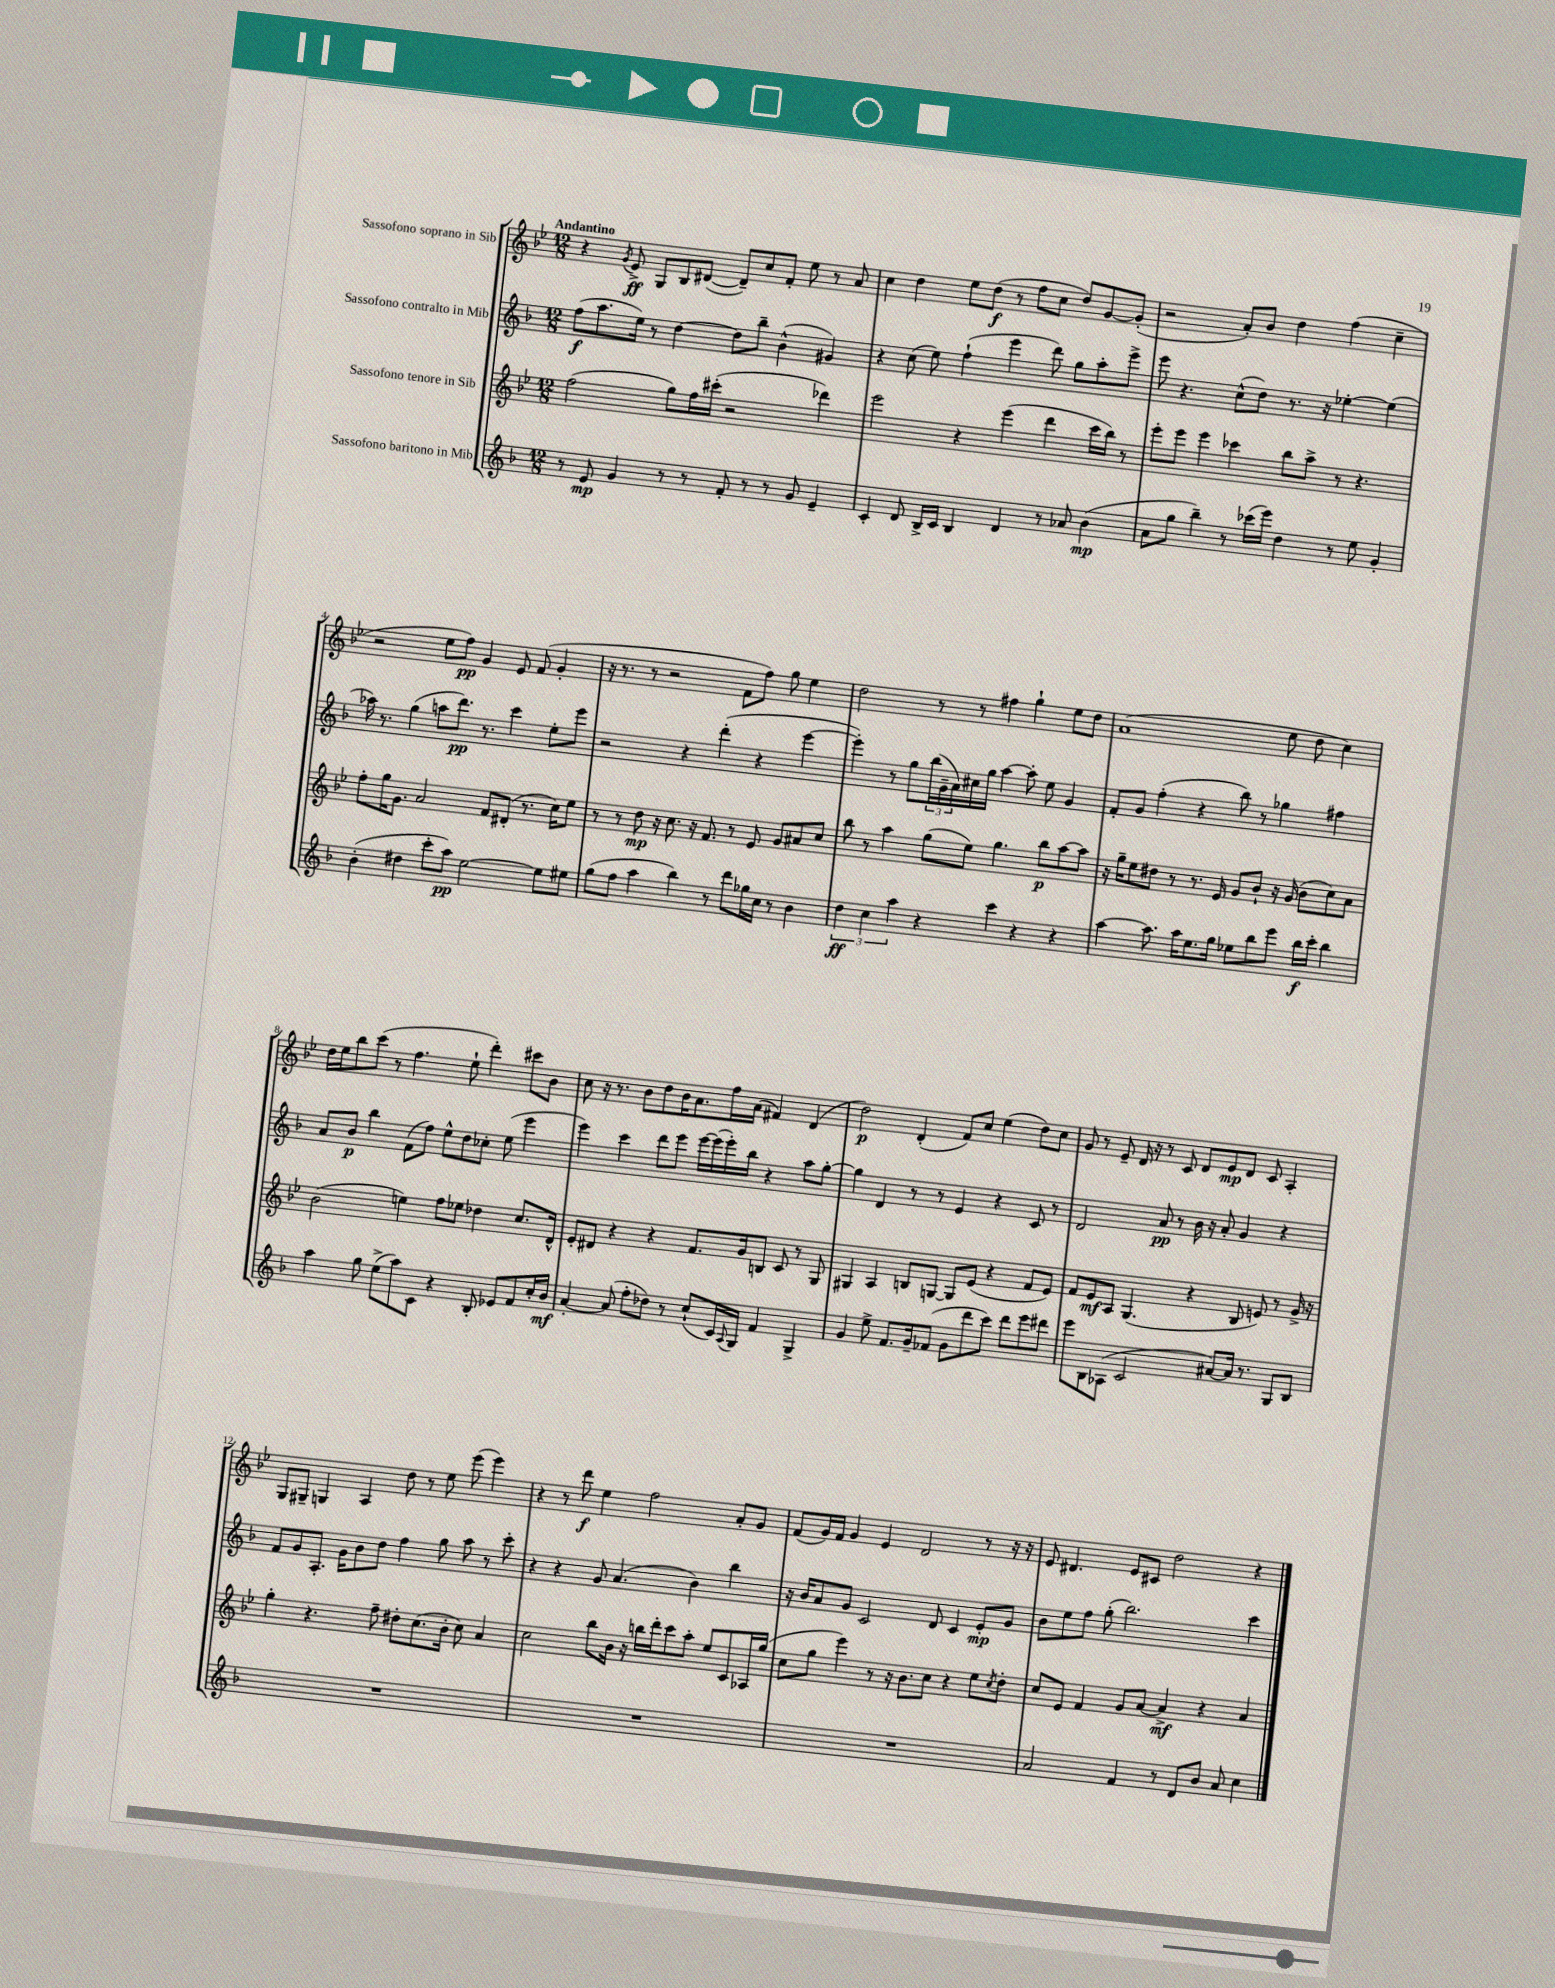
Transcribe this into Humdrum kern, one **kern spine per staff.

**kern	**dynam	**kern	**dynam	**kern	**dynam	**kern	**dynam
*part4	*part4	*part3	*part3	*part2	*part2	*part1	*part1
*staff4	*staff4	*staff3	*staff3	*staff2	*staff2	*staff1	*staff1
*I"Sassofono baritono in Mib	*	*I"Sassofono tenore in Sib	*	*I"Sassofono contralto in Mib	*	*I"Sassofono soprano in Sib	*
*clefG2	*	*clefG2	*	*clefG2	*	*clefG2	*
*k[b-]	*	*k[b-e-]	*	*k[b-]	*	*k[b-e-]	*
*M12/8	*	*M12/8	*	*M12/8	*	*M12/8	*
=1	=1	=1	=1	=1	=1	=1	=1
!	!	!	!	!	!	!LO:TX:a:B:t=Andantino	!
8r	.	(2ff\	.	(8ff\L	f	4r	.
8e/	mp	.	.	8.aa\	.	.	.
.	.	.	.	.	.	8qg/	.
4g/	.	.	.	.	.	8e-^/	ff
.	.	.	.	16ee\Jk)	.	.	.
.	.	.	.	8r	.	8G/L	.
8r	.	8gg\L)	.	[4dd\	.	8B-/	.
8r	.	16ff\L	.	.	.	([8d#X/J	.
.	.	(16ccc#X'\JJ	.	.	.	.	.
8f'/	.	2r	.	8dd\L]	.	8d#~/L])	.
8r	.	.	.	8bb-~\J	.	8cc/	.
8r	.	.	.	(4b-^^\	.	8f'/J	.
8g/	.	.	.	.	.	8ee-\	.
4e~/	.	4ddd-X\)	.	4g#X/)	.	8r	.
.	.	.	.	.	.	8a/	.
=2	=2	=2	=2	=2	=2	=2	=2
4c'/	.	2eee-\	.	4r	.	4cc\	.
8d/	.	.	.	(8cc\	.	4dd\	.
16B-^/LL	.	.	.	8ee\)	.	.	.
16c/JJ	.	.	.	.	.	.	.
4B-/	.	4r	.	(4ff`\	.	8ee-\L	.
.	.	.	.	.	.	(8dd\J	f
4d/	.	(4eee-\	.	4eee\	.	8r	.
.	.	.	.	.	.	8ff\L	.
8r	.	4ddd\	.	8ddd\)	.	8cc\J	.
8a-X/	.	.	.	8gg\L	.	8dd/L)	.
(4b-\	mp	16ccc\LL	.	8aa'\	.	[8g/	.
.	.	16bb-\JJ)	.	.	.	.	.
.	.	8r	.	8eee^\J	.	(8g'/J]	.
=3	=3	=3	=3	=3	=3	=3	=3
8a\L	.	8eee-'\L	.	8eee\	.	2r	.
8gg\J	.	8eee-\J	.	4.r	.	.	.
4bb-~\)	.	4eee-\	.	.	.	.	.
8r	.	4ccc-X\	.	(8cc^^\L	.	8a'/L)	.
(16ccc-X\LL	.	.	.	8dd\J)	.	8b-/J	.
16eee\JJ)	.	.	.	.	.	.	.
4dd\	.	8bb-\L	.	8.r	.	4dd\	.
.	.	8aa^\J	.	.	.	.	.
.	.	.	.	16r	.	.	.
8r	.	8r	.	[4ee-X'\	.	(4ff\	.
8ee\	.	4.r	.	.	.	.	.
4g'/	.	.	.	(4ee-\]	.	4cc~\	.
!!LO:LB:g=z
=4	=4	=4	=4	=4	=4	=4	=4
(4b-'\	.	8ff'\L	.	16aa-X\)	.	2r	.
.	.	.	.	8.r	.	.	.
.	.	16gg\K	.	.	.	.	.
.	.	8.g\J	.	.	.	.	.
4dd#X\	.	.	.	(4gg\	.	.	.
.	.	2a/	.	.	.	.	.
8ccc'\L	.	.	.	8aan\L	.	8ee-\L	.
8aa\J)	pp	.	.	8.ddd\J)	pp	8ff\J)	pp
[2ee\	.	.	.	.	.	4g/	.
.	.	.	.	8.r	.	.	.
.	.	8f/L	.	.	.	.	.
.	.	(8d#X'/J	.	4ccc\	.	8e-/	.
.	.	8.r	.	.	.	(8f/	.
8ee\L]	.	.	.	8ee'\L	.	4g'/	.
.	.	16cc\KL)	.	.	.	.	.
8ee#X\J	.	8ee-\J	.	8eee\J	.	.	.
=5	=5	=5	=5	=5	=5	=5	=5
(8gg\L	.	8r	.	2r	.	16r	.
.	.	.	.	.	.	8.r	.
8ff\J	.	8r	.	.	.	.	.
4aa\	.	8dd\	mp	.	.	8r	.
.	.	16r	.	.	.	2r	.
.	.	8.cc\	.	.	.	.	.
4bb-\)	.	.	.	4r	.	.	.
.	.	16r	.	.	.	.	.
.	.	8.f/	.	.	.	.	.
8r	.	.	.	(4ddd'\	.	.	.
8ddd\L	.	8r	.	.	.	8f\L	.
16gg-X\L	.	8e-/	.	4r	.	8ff\J)	.
16cc\JJ	.	.	.	.	.	.	.
8r	.	8g/L	.	.	.	8gg\	.
4b-\	.	8a#X/	.	[4eee\	.	4ee-\	.
.	.	8cc/J	.	.	.	.	.
=6	=6	=6	=6	=6	=6	=6	=6
6dd\	ff	8bb-\	.	4eee'\])	.	2dd\	.
.	.	8r	.	.	.	.	.
6cc\	.	.	.	.	.	.	.
.	.	4aa\	.	8r	.	.	.
6aa\	.	.	.	.	.	.	.
.	.	.	.	8gg\L	.	.	.
4r	.	(8gg\L	.	(24bb-\L	.	8r	.
.	.	.	.	24g~\	.	.	.
.	.	.	.	24a\)	.	.	.
.	.	8ee-\J)	.	16cc#X\	.	8r	.
.	.	.	.	16gg\JJ	.	.	.
4ccc\	.	4.gg\	.	[4aa\	.	4ff#X\	.
4r	.	.	.	8aa'\]	.	4gg`\	.
.	.	8bb-\L	p	8ee\	.	.	.
4r	.	[8aa\	.	4g/	.	8ee-\L	.
.	.	8aa\J]	.	.	.	8dd\J	.
=7	=7	=7	=7	=7	=7	=7	=7
[4aa\	.	16r	.	8f'/L	.	(1a	.
.	.	16gg~\KL	.	.	.	.	.
.	.	8ee-\	.	8g/J	.	.	.
8.aa\]	.	8dd#X\J	.	(4ff'\	.	.	.
.	.	8r	.	.	.	.	.
16aa\KL	.	.	.	.	.	.	.
8.ee\	.	8.r	.	4r	.	.	.
16gg\Jk	.	16e-/	.	.	.	.	.
8ee-X\L	.	8g/L	.	8bb-\)	.	.	.
8bb-\	.	8b-`/J	.	8r	.	.	.
8eee\J	.	16r	.	4gg-X\	.	8ee-\	.
.	.	(16g/	.	.	.	.	.
16bb-\LL	f	8b-\L	.	.	.	8dd\	.
16ccc'\JJ	.	.	.	.	.	.	.
4bb-\	.	8cc\)	.	4ff#X\	.	4cc\)	.
.	.	8a\J	.	.	.	.	.
!!LO:LB:g=z
=8	=8	=8	=8	=8	=8	=8	=8
4aa\	.	(2b-\	.	8a/L	.	16dd\LL	.
.	.	.	.	.	.	16ee-\J	.
.	.	.	.	8b-/J	p	8bb-\	.
8gg\	.	.	.	4bb-\	.	(8ccc\J	.
(8ee^\L	.	.	.	.	.	8r	.
8aa\)	.	4een\)	.	(8f\L	.	4.ff\	.
8c\J	.	.	.	8ff\J)	.	.	.
4r	.	8ff\L	.	8ee^^\L	.	.	.
.	.	8ee-X\J	.	8dd\	.	8ee-`\	.
8B-'/	.	4dd-X\	.	8cc-X'\J	.	4ddd'\)	.
8e-X/L	.	.	.	(8ee\	.	.	.
8f/	.	8.cc/L	.	4eee\	.	8ccc#X\L	.
16cc'/L	.	.	.	.	.	8b-\J	.
16b-/JJ	mf	16d^^/Jk	.	.	.	.	.
=9	=9	=9	=9	=9	=9	=9	=9
[4a'/	.	8e-'/L	.	4eee\)	.	8cc\	.
.	.	8d#X/J	.	.	.	16r	.
.	.	.	.	.	.	8.r	.
(8a/]	.	4r	.	4ccc\	.	.	.
8ff'\L	.	.	.	.	.	8b-\L	.
8dd-X\J)	.	4r	.	8ddd\L	.	8dd\	.
8r	.	.	.	8eee\J	.	16b-\K	.
.	.	.	.	.	.	8.a\	.
(8cc`/L	.	8.f/L	.	[16eee\LL	.	.	.
.	.	.	.	(16eee\]	.	.	.
16c/L)	.	.	.	16eee'\)	.	16ff\L	.
8qqA/	.	.	.	.	.	.	.
16G/JJ	.	16g/k	.	16bb-\JJ	.	(16a\JJ	.
4f/	.	8Bn/J	.	4r	.	4f#X/)	.
.	.	8c/	.	.	.	.	.
4G^/	.	8r	.	8aa\L	.	(4d/	.
.	.	8G/	.	[8gg'\J	.	.	.
=10	=10	=10	=10	=10	=10	=10	=10
4g/	.	4G#X/	.	4gg\]	.	2dd\)	p
8ee^\	.	4A/	.	4d/	.	.	.
8.f/L	.	.	.	.	.	.	.
.	.	8Bn/L	.	8r	.	(4d'/	.
16g~/k	.	.	.	.	.	.	.
(8f-X/J	.	[8Gn/J	.	8r	.	.	.
8g\L	.	8G/L]	.	4e/	.	8f/L)	.
8ddd\	.	(8e-/J	.	.	.	8cc/J	.
8ccc\J)	.	4r	.	4r	.	(4ee-\	.
8ddd\L	.	.	.	.	.	.	.
8eee\	.	8f/L	.	8c/	.	8dd\L)	.
8ddd#X\J	.	8e-/J)	.	8r	.	8cc\J	.
=11	=11	=11	=11	=11	=11	=11	=11
8eee\L	.	8f/L	.	2d/	.	8g/	.
8B-\	.	8e-/	mf	.	.	8r	.
(8A-X\J	.	8A/J	.	.	.	8e-~/	.
2c/	.	(4.G/	.	.	.	16d/	.
.	.	.	.	.	.	16r	.
.	.	.	.	8a/	pp	8r	.
.	.	.	.	8r	.	8c/	.
.	.	4r	.	16b-\	.	8d/L	.
.	.	.	.	16r	.	.	.
[8a#X/L)	.	.	.	8a'/	.	8e-/	mp
16a#/Jk]	.	8B-/	.	4g/	.	8d/J	.
8.r	.	.	.	.	.	.	.
.	.	8en/)	.	.	.	8c/	.
8G/L	.	8r	.	4r	.	4A'/	.
8B-/J	.	16g^/	.	.	.	.	.
.	.	16r	.	.	.	.	.
!!LO:LB:g=z
=12	=12	=12	=12	=12	=12	=12	=12
1.r	.	4gg'\	.	8f/L	.	8G/L	.
.	.	.	.	8g/	.	8G#X~/J	.
.	.	4.r	.	8.A'/J	.	4Gn/	.
.	.	.	.	16g\KL	.	.	.
.	.	.	.	8b-\	.	4A/	.
.	.	8ff~\	.	8dd\J	.	.	.
.	.	8dd#X'\L	.	4ff\	.	8dd\	.
.	.	(8.cc\	.	.	.	8r	.
.	.	.	.	8gg\	.	8ee-\	.
.	.	16b-'\Jk	.	.	.	.	.
.	.	8cc\)	.	8aa\	.	(8eee-\	.
.	.	4a/	.	8r	.	4eee-\)	.
.	.	.	.	8ccc'\	.	.	.
=13	=13	=13	=13	=13	=13	=13	=13
1.r	.	2cc\	.	4r	.	4r	.
.	.	.	.	4r	.	8r	.
.	.	.	.	.	.	8ddd\	f
.	.	8bb-\L	.	8g/	.	4ee-\	.
.	.	16b-\Jk	.	(4.a/	.	.	.
.	.	16r	.	.	.	.	.
.	.	16bbn\LL	.	.	.	2ff\	.
.	.	16ddd'\J	.	.	.	.	.
.	.	8ccc\	.	.	.	.	.
.	.	8aa'\J	.	4b-\)	.	.	.
.	.	8ee-/L	.	.	.	.	.
.	.	8c/	.	4bb-\	.	8a'/L	.
.	.	16A-X/L	.	.	.	8g/J	.
.	.	(16gg/JJ	.	.	.	.	.
=14	=14	=14	=14	=14	=14	=14	=14
1.r	.	8cc\L	.	16r	.	(8f/L	.
.	.	.	.	16b-/KL	.	.	.
.	.	8gg\J	.	8a/	.	16g/L)	.
.	.	.	.	.	.	16f/JJ	.
.	.	4eee-\)	.	8g/J	.	4g/	.
.	.	.	.	2c/	.	.	.
.	.	8r	.	.	.	4e-/	.
.	.	16r	.	.	.	.	.
.	.	8.b-\L	.	.	.	.	.
.	.	.	.	.	.	2d/	.
.	.	8cc\J	.	8d/	.	.	.
.	.	4r	.	4c/	.	.	.
.	.	8ee-\L	.	8e'/L	mp	8r	.
.	.	8qcc/	.	.	.	.	.
.	.	8dd'\J	.	8g/J	.	16r	.
.	.	.	.	.	.	16r	.
=15	=15	=15	=15	=15	=15	=15	=15
2a/	.	8cc/L	.	8b-\L	.	8e-/	.
.	.	8e-/J	.	8ee\	.	4.d#X/	.
.	.	4f/	.	8ff\J	.	.	.
.	.	.	.	(8gg'\	.	.	.
4f/	.	8g/L	.	2.bb-\)	.	8e-/L	.
.	.	[8a/J	.	.	.	8c#X/J	.
8r	.	4a^/]	mf	.	.	2dd\	.
8d/L	.	.	.	.	.	.	.
8b-/J	.	4r	.	.	.	.	.
8a/	.	.	.	.	.	.	.
4cc\	.	4a/	.	4ccc\	.	4r	.
==	==	==	==	==	==	==	==
*-	*-	*-	*-	*-	*-	*-	*-
